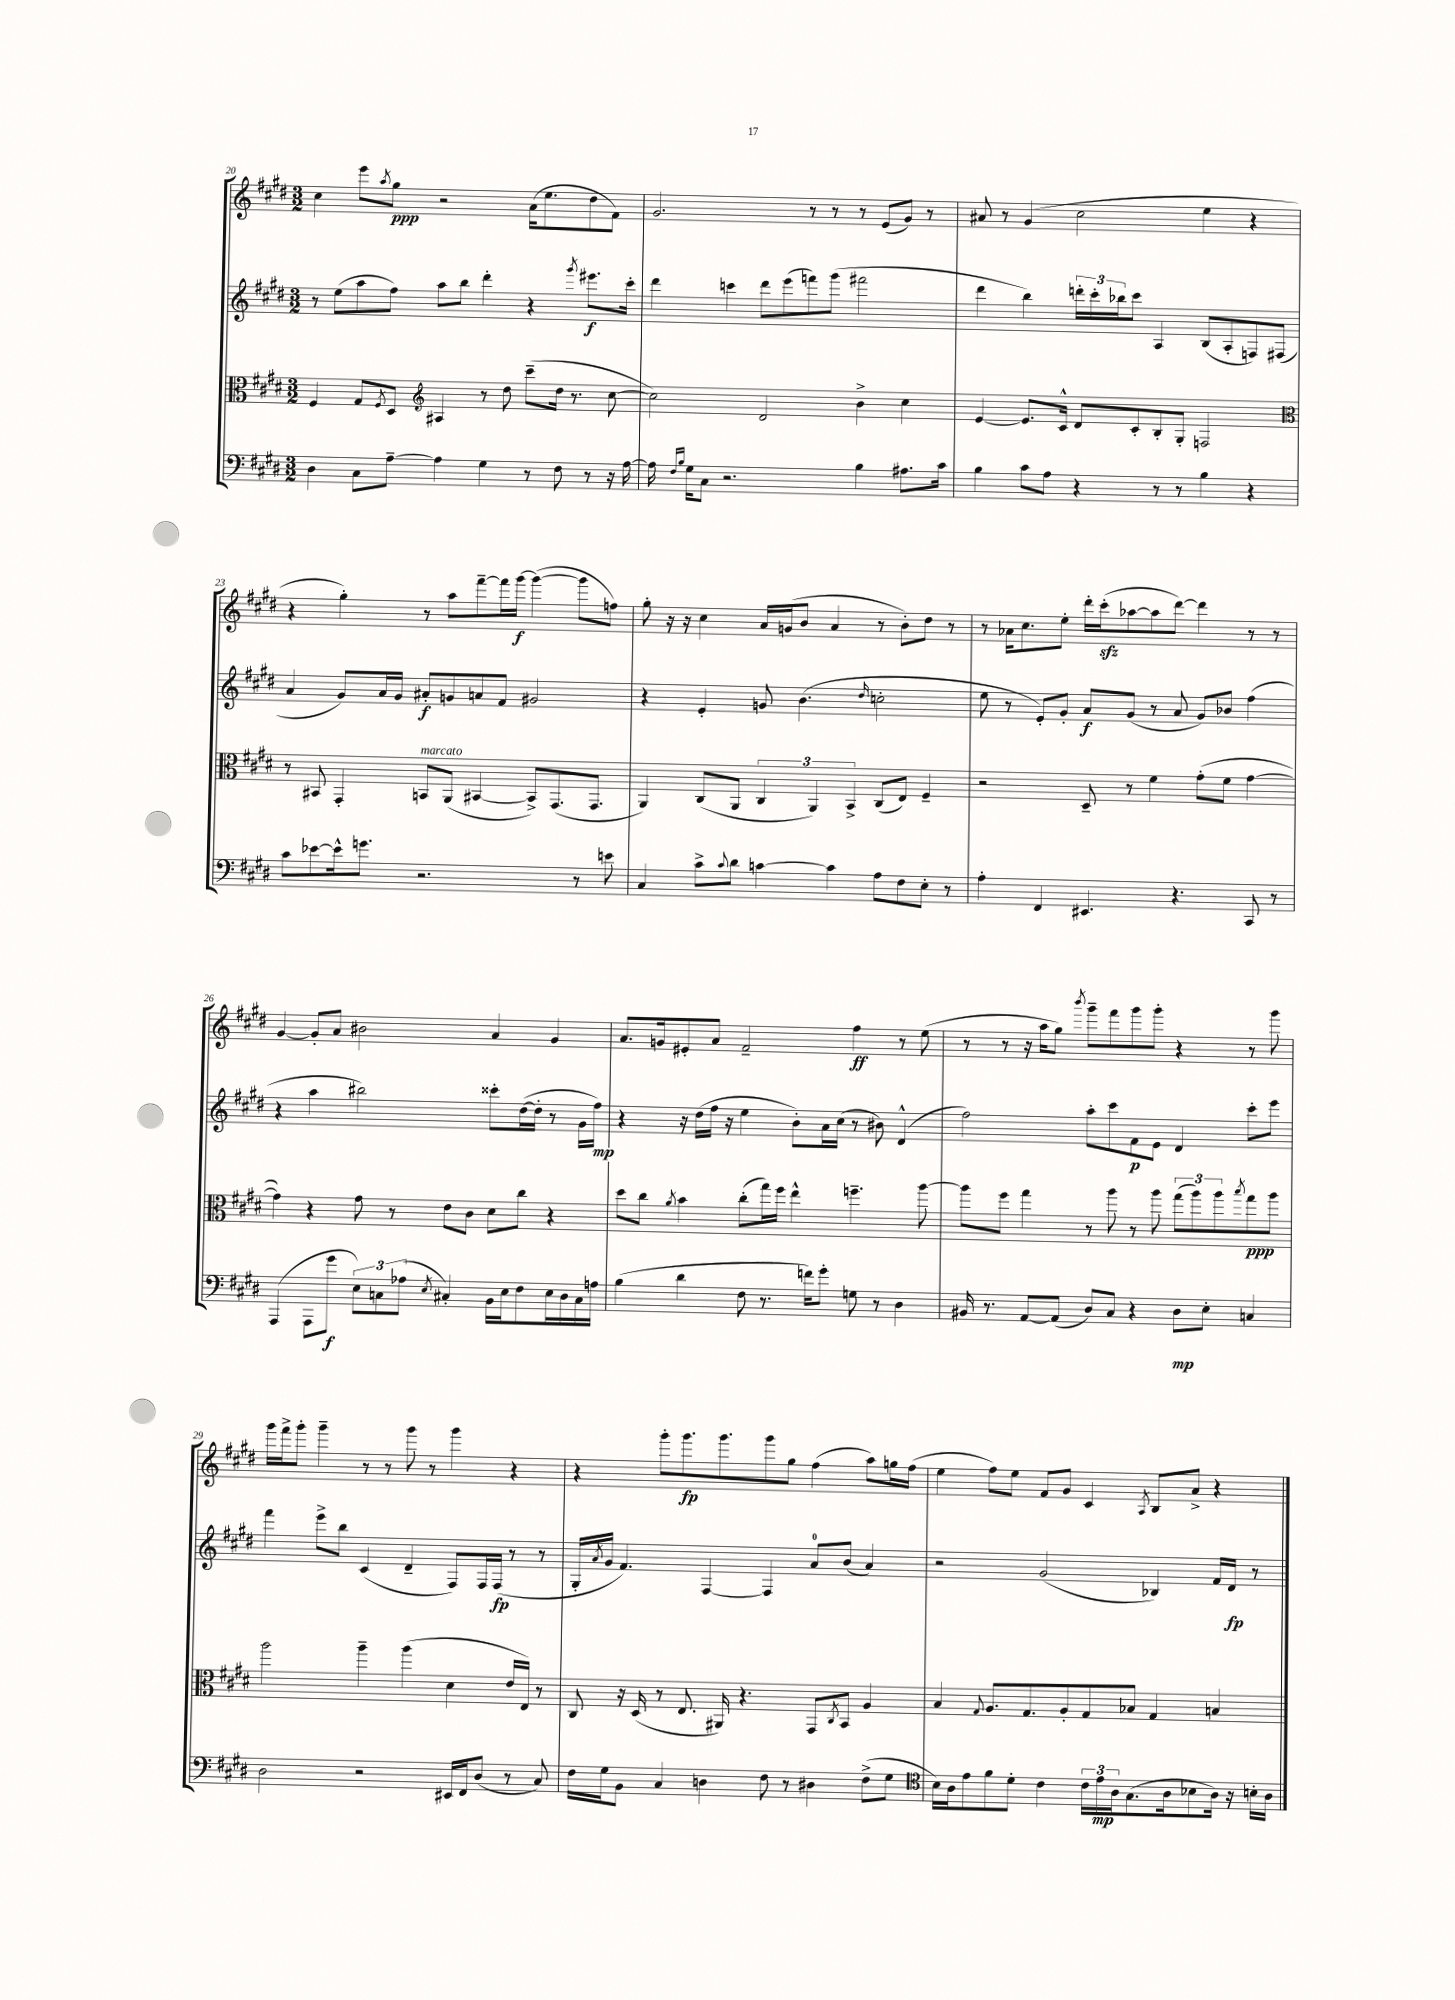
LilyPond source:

<<
\new StaffGroup <<
\new Staff = "s0" {
    \clef treble \key e \major \numericTimeSignature \time 3/2
    cis''4 e'''8 \acciaccatura { a''8 } gis''8\ppp r2 a'16( e''8. dis''8 fis'8) |
    gis'2. r8 r8 r8 e'8( gis'8) r8 |
    ais'8 r8 gis'4( cis''2 e''4 r4 |
    r4 gis''4-.) r8 a''8 fis'''8~-- fis'''16 gis'''16~\f gis'''4~( gis'''8 f''8) |
    gis''8-. r16 r16 cis''4 a'16 g'16( b'8 a'4 r8 b'8-.) dis''8 r8 |
    r8 aes'16 cis''8. e''8-. dis'''16-. cis'''16-.\sfz( aes''8~ aes''8 dis'''8~) dis'''4 r8 r8 |
    gis'4~ gis'8-. a'8 bis'2 a'4 gis'4 |
    a'8. g'16 eis'8-. a'8 fis'2-- fis''4\ff r8 e''8( |
    r8 r8 r16 a''16 gis''8) \acciaccatura { b'''8 } gis'''8-- fis'''8 gis'''8 gis'''8-. r4 r8 gis'''8 |
    gis'''16 fis'''16-> gis'''8-. gis'''4-- r8 r8 gis'''8 r8 gis'''4 r4 |
    r4 gis'''8-. gis'''8.\fp gis'''8. gis'''8 gis''8 fis''4( a''8) g''16 fis''16( |
    e''4 fis''8) e''8 fis'8 gis'8 cis'4 \acciaccatura { a8 } b8 a'8-> r4 \bar "|." |
}
\new Staff = "s1" {
    \clef treble \key e \major \numericTimeSignature \time 3/2
    r8 e''8( a''8 fis''8) a''8 b''8 dis'''4-. r4 \acciaccatura { gis'''8 } eis'''8.\f cis'''16-. |
    dis'''4 c'''4 dis'''8 e'''8( f'''8) gis'''8( fis'''2 |
    dis'''4 b''4) \tuplet 3/2 { d'''16-. cis'''16-. bes''16 } cis'''8 a4 b8( a8-. f8) fis8( |
    a'4 gis'8) a'16 gis'16 ais'8-.\f g'8 a'8 fis'8 gis'2 |
    r4 e'4-. g'8 b'4.( \grace { dis''16 } c''2-. |
    e''8 r8 e'8-.) gis'8-. a'8\f gis'8( r8 a'8 gis'8) bes'8 fis''4( |
    r4 a''4 bis''2) cisis'''8-. dis''16~( dis''16-. r8 gis'16 fis''16\mp) |
    r4 r16 dis''16( fis''16 r16 e''4 b'8-.) a'16 cis''16( r8 bis'8) dis'4-^( |
    fis''2) a''8-. cis'''8 fis'8\p e'8 dis'4 cis'''8-. e'''8 |
    fis'''4 e'''8-> b''8 cis'4( dis'4-- fis8) fis16 fis16\fp( r8 r8 |
    gis16-. \acciaccatura { a'8 } gis'16 fis'4.) fis4~ fis4 a'8-0 b'8( a'4) |
    r2 gis'2( bes4) fis'16 dis'16\fp r8 \bar "|." |
}
\new Staff = "s2" {
    \clef alto \key e \major \numericTimeSignature \time 3/2
    fis4 gis8 \acciaccatura { fis8 } dis8 \clef treble ais4 r8 dis''8 cis'''8--( dis''16 r8. cis''8~ |
    cis''2) dis'2 b'4-> cis''4 |
    e'4~ e'8. cis'16-^ dis'8 cis'8-. b8-. gis8-. f2 |
    \clef alto r8 bis,8 gis,4-. b,8^\markup { \italic "marcato" } a,8( bis,4~ bis,8->) gis,8.( gis,8. |
    a,4) cis8( a,8 \tuplet 3/2 { cis4 a,4) b,4-> } cis8( e8) fis4-- |
    r2 dis8-- r8 fis'4 gis'8-.( fis'8 gis'4~ |
    gis'4) r4 gis'8 r8 e'8 cis'8 dis'8 cis''8 r4 |
    dis''8 cis''8 \acciaccatura { a'8 } b'4 cis''8-.( gis''16) fis''16 e''4-^ f''4.-- a''8~ |
    a''8 fis''8 gis''4 r8 a''8 r8 a''8 \tuplet 3/2 { gis''8( a''8) a''8 } \acciaccatura { b''8 } gis''8\ppp a''8 |
    a''2 a''4-- a''4( dis'4 e'16 e16) r8 |
    cis8 r16 dis16( r8 e8. ais,16) r4. gis,8 \acciaccatura { cis8 } b,8 a4 |
    b4 \appoggiatura { gis8 } a8. gis8. a8-. gis8 bes8 gis4 b4 \bar "|." |
}
\new Staff = "s3" {
    \clef bass \key e \major \numericTimeSignature \time 3/2
    dis4 cis8 a8~-- a4 gis4 r8 fis8 r8 r16 a16~ |
    a16 \grace { fis16 b16 } gis16 cis8 r2. b4 ais8. cis'16 |
    b4 cis'8 a8 r4 r8 r8 b4 r4 |
    cis'8 ees'8~ ees'16-^ g'8. r2. r8 e'8 |
    cis4 cis'8-> \appoggiatura { cis'8 } dis'8 c'4~ c'4 a8 fis8 e8-. r8 |
    a4-. fis,4 eis,4. r4. cis,8 r8 |
    a,,4( a,,8 gis'8\f \tuplet 3/2 { e8) c8 aes8( } \acciaccatura { e8 } cis4-.) b,16 e16 fis8 e16 dis16 cis16 a16 |
    b4( dis'4 fis8 r8. f'16) gis'8-. g8 r8 dis4 |
    bis,16 r8. a,8~ a,8( dis8) cis8 r4 dis8\mp e8-. c4 |
    dis2 r2 eis,16 fis,16 dis8( r8 cis8) |
    fis16 gis16 b,8 cis4 d4 fis8 r8 dis4 fis8->( gis8 |
    \clef tenor b16) a16 e'8 fis'8 dis'8-. cis'4 \tuplet 3/2 { cis'16 e'16\mp a16 } gis8.( a16 bes8 a16) r16 b16-. a16 \bar "|." |
}
>>
>>
\layout { \context { \Score currentBarNumber = #20 } }
